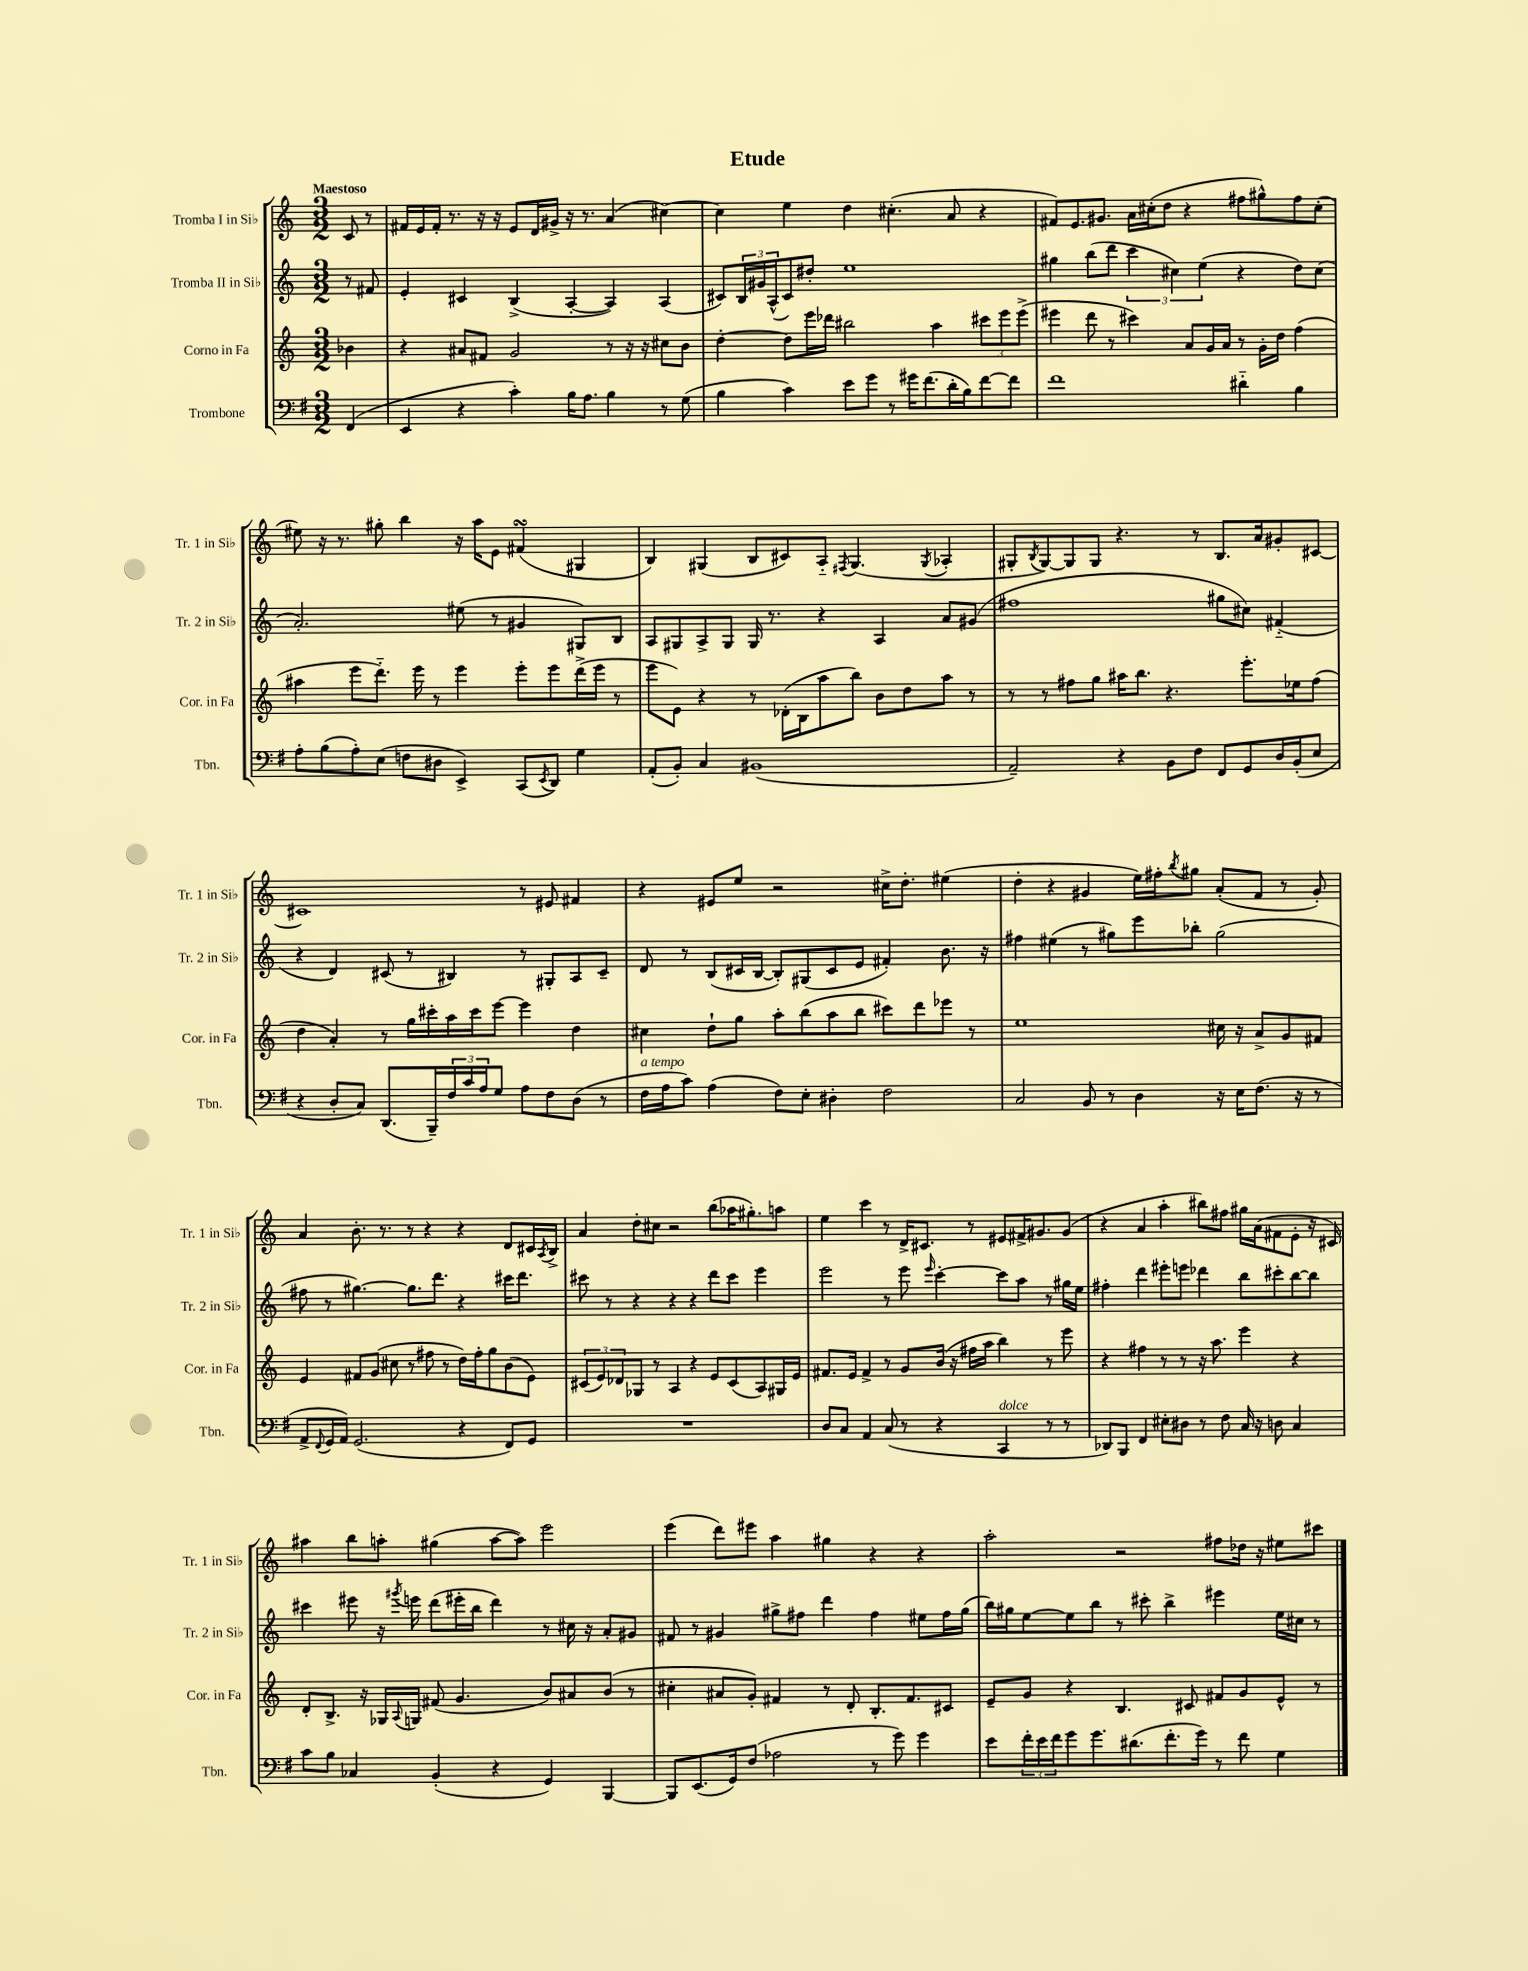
\header { title = "Etude" }
<<
\new StaffGroup <<
\new Staff = "s0" \with { instrumentName = "Tromba I in Sib" shortInstrumentName = "Tr. 1 in Sib" } {
    \clef treble \key c \major \numericTimeSignature \time 3/2 \partial 4 \tempo "Maestoso"
    c'8 r8 |
    fis'16 e'16 fis'16-. r8. r16 r16 e'8 d'16 gis'16-> r16 r8. a'4( cis''4~) |
    cis''4 e''4 d''4 cis''4.-.( a'8 r4 |
    fis'8) e'8. gis'8. a'16 cis''16-.( d''8 r4 fis''8 gis''8-^) fis''8 cis''8-.( |
    eis''8) r16 r8. gis''8-. b''4 r16 a''16 e'8 fis'4\turn( gis4 |
    b4) gis4( b8 cis'8) a8-_ \acciaccatura { fis8 } gis4.( \acciaccatura { gis8 } aes4-. |
    gis8-. \acciaccatura { b8 } gis8~) gis8 gis8 r4. r8 b8. a'16 gis'8-. cis'8~ |
    cis'1 r8 eis'8 fis'4 |
    r4 eis'8 e''8 r2 cis''16-> d''8.-. eis''4( |
    d''4-. r4 gis'4 e''16) fis''16-. \acciaccatura { b''8 } gis''8 a'8-.( f'8 r8 gis'8-.) |
    a'4 b'8.-. r8. r8 r4 r4 d'8 cis'16 \acciaccatura { a8 } b16-> |
    a'4 d''8-. cis''8 r2 b''8( aes''16 gis''8.-.) a''8 |
    e''4 c'''4 r8 d'16-> cis'8. r8 eis'8 fis'16-> gis'8. gis'8( |
    r4 a'4 a''4-. bis''8) fis''8 gis''16 a'16( fis'8 e'8-. r16 cis'16) |
    ais''4 b''8 a''8-. gis''4( a''8~ a''8) e'''2 |
    e'''4( d'''8) eis'''8 a''4 gis''4 r4 r4 |
    a''2-. r2 fis''8 des''16 r16 eis''8 cis'''8 \bar "|." |
}
\new Staff = "s1" \with { instrumentName = "Tromba II in Sib" shortInstrumentName = "Tr. 2 in Sib" } {
    \clef treble \key c \major \numericTimeSignature \time 3/2 \partial 4
    r8 fis'8 |
    e'4-. cis'4 b4->( a4~-. a4) a4( |
    cis'8) \tuplet 3/2 { b16 gis'16 a16-^( } cis'8) dis''8-. e''1 |
    gis''4 b''8( d'''8 \tuplet 3/2 { c'''4 cis''4) e''4( } r4 d''8) cis''8( |
    a'2.-.) eis''8( r8 gis'4 gis8) b8 |
    a8 gis8 a8-> gis8 gis16 r8. r4 a4 a'8 gis'8( |
    fis''1 gis''8 cis''8) fis'4-_( |
    r4 d'4) cis'8( r8 bis4) r8 gis8-. a8 cis'8-- |
    d'8 r8 b8( cis'16 b16~ b8-.) gis8( cis'8 e'8 fis'4-.) b'8. r16 |
    fis''4 eis''4( r8 gis''8) e'''8 bes''8-. gis''2( |
    fis''8 r8 gis''4.~) gis''8. d'''8. r4 cis'''16 d'''8. |
    cis'''8 r8 r4 r4 r4 d'''8 cis'''8 e'''4 |
    e'''2 r8 e'''8 \grace { e'''16 } c'''4~-. c'''8 a''8 r8 gis''16 e''16 |
    fis''4-. d'''4 eis'''8-. e'''8 des'''4 b''8 cis'''8-. b''8~ b''8 |
    cis'''4 eis'''8 r16 \acciaccatura { gis'''8 } e'''16 d'''8( eis'''16-. b''16 d'''4) r8 cis''16 r16 a'8-. gis'8 |
    fis'8 r8 gis'4 gis''8-> fis''8 d'''4 fis''4 eis''8 fis''16 gis''16( |
    b''16) gis''16 e''8~ e''8 b''8 r8 cis'''8-. b''4-> eis'''4 e''16 cis''16 r8 \bar "|." |
}
\new Staff = "s2" \with { instrumentName = "Corno in Fa" shortInstrumentName = "Cor. in Fa" } {
    \clef treble \key c \major \numericTimeSignature \time 3/2 \partial 4
    bes'4 |
    r4 ais'8 fis'8 g'2 r8 r16 r16 cis''8 b'8 |
    d''4~-. d''8 e'''16 des'''16 bis''2 a''4 \tuplet 3/2 { cis'''8 e'''8 e'''8->( } |
    eis'''4 d'''8 r8 cis'''4) a'8 g'16 a'16 r8 g'16-. d''16 f''4( |
    ais''4 e'''8 d'''8.-_) e'''16 r8 e'''4 e'''8-. e'''8 d'''16->( e'''16 r8 |
    e'''8 e'8) r4 r8 des'16-.( b16 a''8 b''8) b'8 d''8 a''8 r8 |
    r8 r8 fis''8 g''8 ais''16 b''8. r4. e'''8.-. ees''16 fis''8( |
    d''4 a'4-.) r8 g''16 cis'''16-. a''16 cis'''16 e'''8~ e'''4 d''4 |
    cis''4 d''8-! g''8 a''8-. b''8( a''8 b''8 cis'''8) d'''8 ees'''8 r8 |
    e''1 cis''16 r16 a'8-> g'8 fis'8 |
    e'4 fis'8 g'8( cis''8 r8 fis''8 r8 d''16) fis''16-. g''8 b'8( e'8) |
    \tuplet 3/2 { cis'8( e'8) des'8 } ges8 r8 a4 r4 e'8 cis'8( a8) gis16 e'16 |
    fis'8. e'16 fis'4-> r8 g'8 b'16( r16 fis''16 a''16 b''4) r8 e'''8 |
    r4 fis''4 r8 r8 r16 a''8. e'''4 r4 |
    d'8-. b8.-> r16 ges16 \appoggiatura { a8 } g16 fis'8( g'4. b'8) ais'8 b'8( r8 |
    cis''4-. ais'8 g'8-.) fis'4 r8 d'8-. b8.-. fis'8. cis'8 |
    e'8-- g'8 r4 b4. cis'8 fis'8 g'8 e'8-^ r8 \bar "|." |
}
\new Staff = "s3" \with { instrumentName = "Trombone" shortInstrumentName = "Tbn." } {
    \clef bass \key g \major \numericTimeSignature \time 3/2 \partial 4
    fis,4( |
    e,4 r4 c'4-.) b16 a8. b4 r8 g8( |
    b4 c'4) e'8 g'8 r8 gis'16 fis'8.( d'16-. b16) fis'8~ fis'8 |
    fis'1 dis'4-_ b4 |
    a8-. b8( a8-.) e8( f8 dis8 e,4->) c,8( \acciaccatura { e,8 } d,8) g4 |
    a,8-.( b,8-.) c4 bis,1( |
    a,2--) r4 b,8 fis8 fis,8 g,8 d16 b,16-.( e8 |
    r4 d8-. c8) d,8.( b,,16--) \tuplet 3/2 { fis16 c'16 a16 } g8 a8 fis8 d8( r8 |
    fis16^\markup { \italic "a tempo" } a16 c'8) a4( fis8) e8-. dis4-. fis2 |
    c2 b,8 r8 d4 r16 e16 fis8.( r16 r8 |
    a,8-> \appoggiatura { fis,8 } g,16 a,16) g,2.( r4 fis,8) g,8 |
    R1. |
    d8 c8 a,4 c8( r8 r4 c,4^\markup { \italic "dolce" } r8 r8 |
    des,8) b,,8 fis,4 eis8-. dis8 r8 fis8 c16 r16 d8 c4 |
    c'8 b8 ces4 b,4-.( r4 g,4) b,,4~ |
    b,,8 e,8.( g,16) fis8( aes2 r8 g'8) g'4 |
    e'8 \tuplet 3/2 { fis'16-. e'16 fis'16 } g'8 g'8. dis'8.( fis'8.-. g'16) r8 fis'8 g4 \bar "|." |
}
>>
>>
\layout { \context { \Score \remove "Bar_number_engraver" } }
